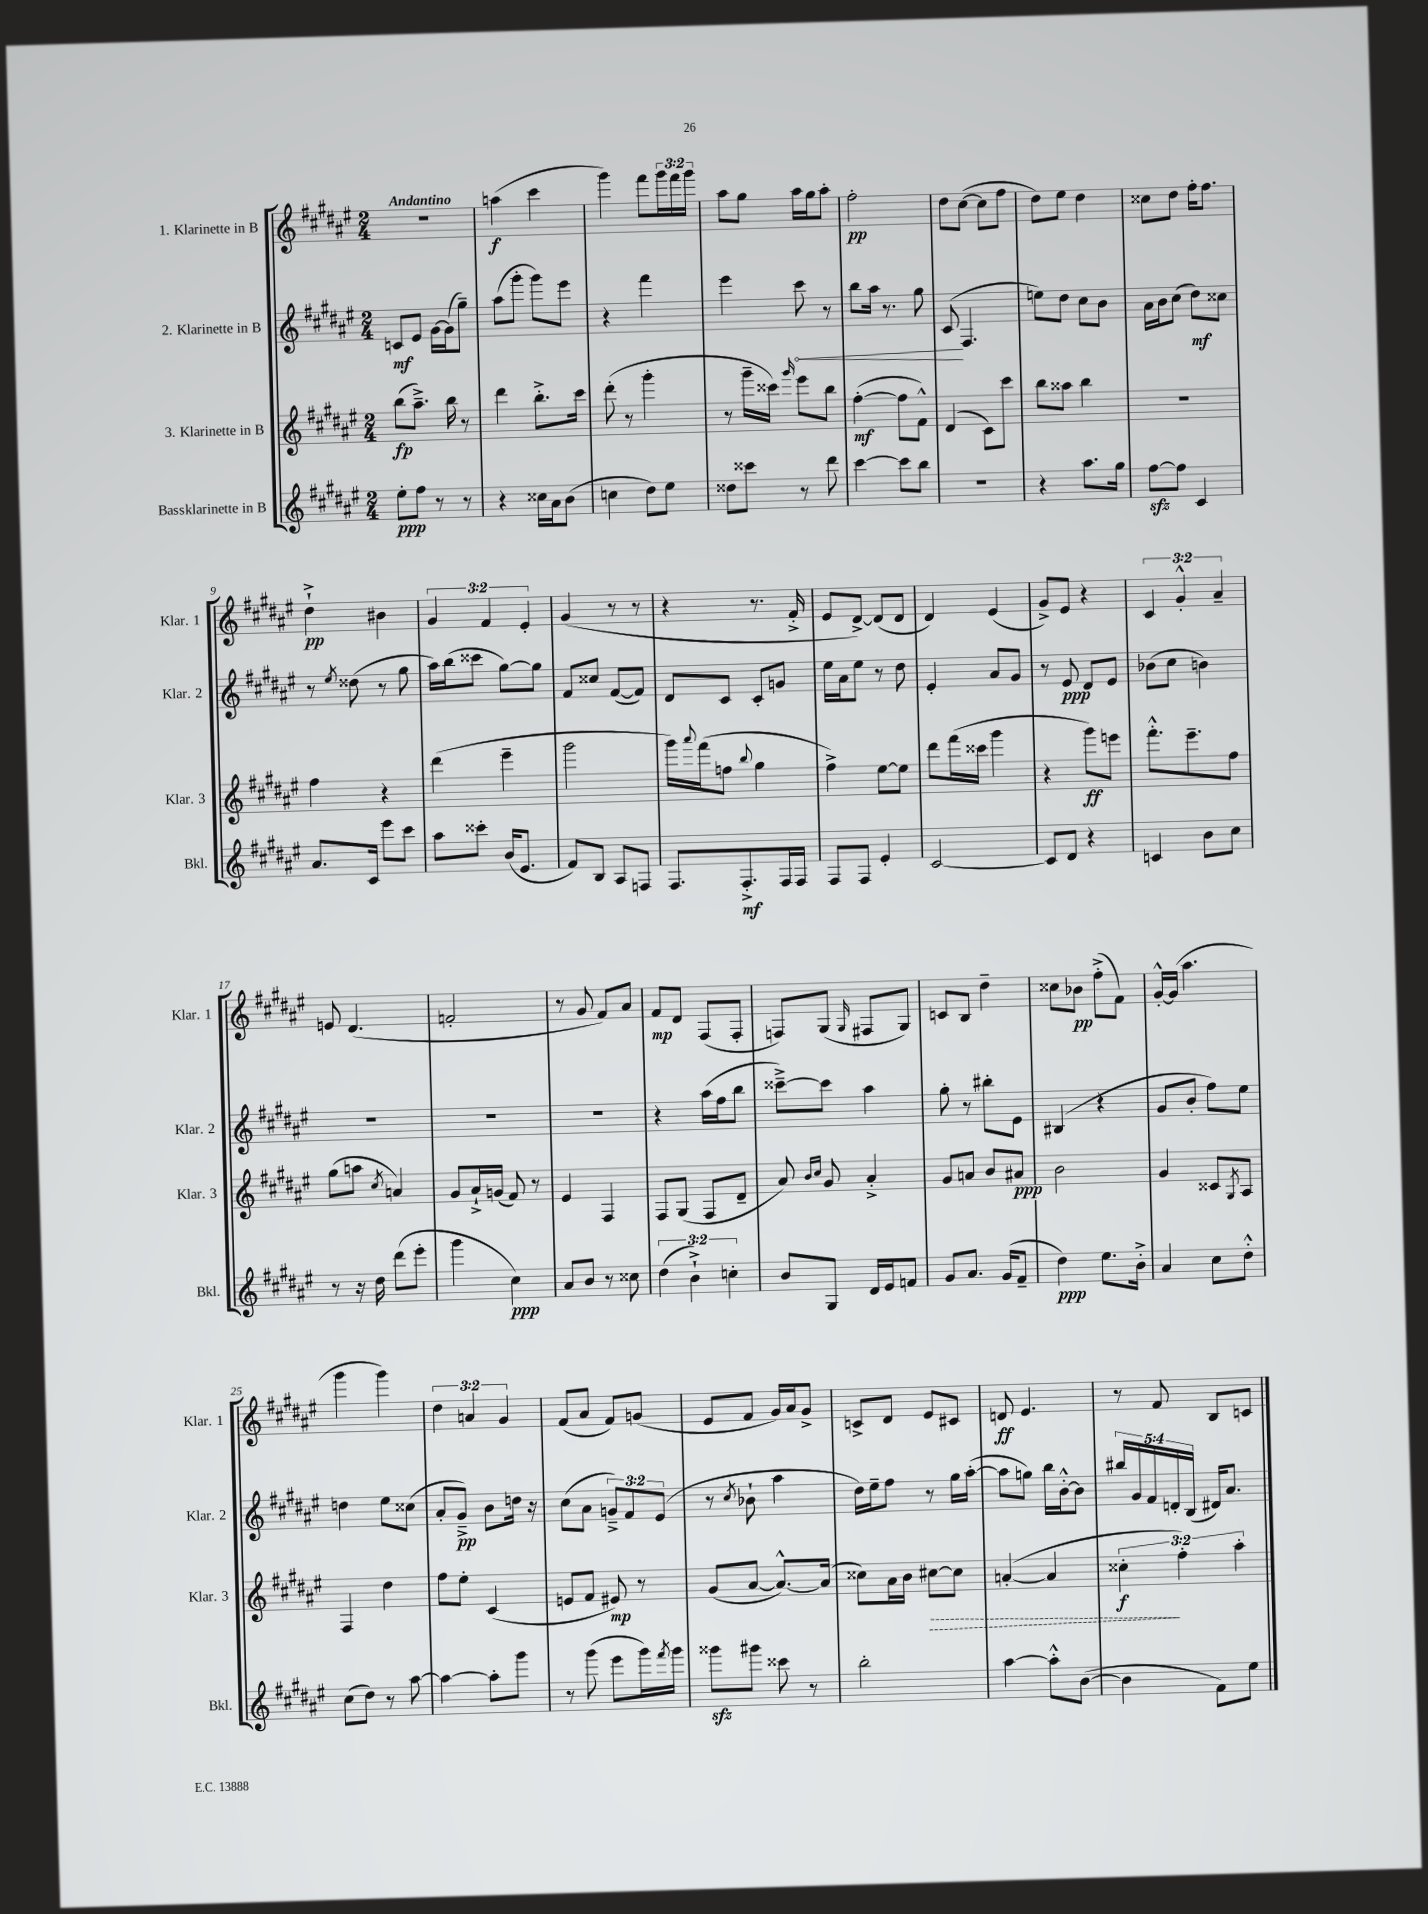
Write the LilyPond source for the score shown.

<<
\new StaffGroup <<
\new Staff = "s0" \with { instrumentName = "1. Klarinette in B" shortInstrumentName = "Klar. 1" } {
    \clef treble \key fis \major \numericTimeSignature \time 2/4 \override Staff.TupletNumber.text = #tuplet-number::calc-fraction-text \tempo "Andantino"
    r2 |
    a''4\f( cis'''4 |
    gis'''4) fis'''8 \tuplet 3/2 { gis'''16 fis'''16 gis'''16 } |
    ais''8 gis''8 ais''16 gis''16 ais''8-. |
    fis''2-.\pp |
    dis''8 cis''8~( cis''8 fis''8 |
    dis''8) eis''8 dis''4 |
    cisis''8 dis''8 fis''16-. fis''8. |
    dis''4-!->\pp bis'4 |
    \tuplet 3/2 { gis'4 fis'4 eis'4-. } |
    gis'4( r8 r8 |
    r4 r8. fis'16-.-> |
    eis'8 dis'8~->) dis'8( dis'8 |
    dis'4) eis'4( |
    gis'8->) eis'8 r4 |
    \tuplet 3/2 { cis'4 gis'4-.-^ ais'4-- } |
    e'8 dis'4.( |
    f'2-. |
    r8 gis'8 fis'8) ais'8 |
    fis'8\mp dis'8 fis8( fis8-. |
    f8) gis8( \grace { gis16 } fis8 gis8) |
    c'8 b8 dis''4-- |
    cisis''8 bes'8\pp fis''8-.->( fis'8) |
    gis'16~-.-^ gis'16( ais''4. |
    gis'''4 gis'''4) |
    \tuplet 3/2 { dis''4 a'4 gis'4 } |
    fis'8( ais'8 fis'8) g'8( |
    eis'8 fis'8 gis'16) ais'16 gis'8-> |
    c'8-> dis'8 eis'8 cis'8 |
    d'8\ff eis'4. |
    r8 fis'8 b8 c'8 \bar "|." |
}
\new Staff = "s1" \with { instrumentName = "2. Klarinette in B" shortInstrumentName = "Klar. 2" } {
    \clef treble \key fis \major \numericTimeSignature \time 2/4 \override Staff.TupletNumber.text = #tuplet-number::calc-fraction-text
    c'8\mf eis'8 gis'16~ gis'16( gis''8--) |
    ais''8( gis'''8-. gis'''8) eis'''8 |
    r4 fis'''4 |
    eis'''4 \once \override Hairpin.circled-tip = ##t cis'''8\< r8 |
    b''8 ais''16 r8. gis''8 |
    cis'8\!( fis4. |
    e''8) dis''8 cis''8 b'8 |
    ais'16 b'16 cis''8( dis''8\mf) cisis''8 |
    r8 \acciaccatura { eis''8 } disis''8( r8 gis''8 |
    ais''16) b''16( cisis'''8 gis''8~) gis''8 |
    fis'8 cisis''8 fis'8~( fis'8) |
    dis'8 cis'8 cis'8-. g'8 |
    eis''16 ais'16 eis''8 r8 dis''8 |
    eis'4-. ais'8 gis'8 |
    r8 eis'8\ppp dis'8 eis'8 |
    bes'8( cis''8 b'4) |
    R2 |
    R2 |
    R2 |
    r4 ais''16( fis''16 b''8 |
    cisis'''8~--->) cisis'''8 ais''4 |
    gis''8-. r8 bis''8-. eis'8 |
    bis4( r4 |
    gis'8 b'8-. fis''8) eis''8 |
    d''4 eis''8 cisis''8( |
    ais'8-. gis'8--->\pp) b'8 d''16 r16 |
    cis''8( ais'8 \tuplet 3/2 { g'8--->) fis'8 eis'8( } |
    r8 \acciaccatura { cis''8 } bes'8-! ais''4 |
    dis''16) eis''16-- fis''8 r8 gis''16 ais''16~-.( |
    ais''8 g''8) b''16 b'16~-.-^ b'8 |
    \tuplet 5/4 { bis''16 gis'16 fis'16 d'16-. b16( } dis'16) ais'8. \bar "|." |
}
\new Staff = "s2" \with { instrumentName = "3. Klarinette in B" shortInstrumentName = "Klar. 3" } {
    \clef treble \key fis \major \numericTimeSignature \time 2/4 \override Staff.TupletNumber.text = #tuplet-number::calc-fraction-text
    b''8\fp( ais''8.--->) b''16 r8 |
    dis'''4 b''8.-.-> cis'''16 |
    dis'''8-.( r8 gis'''4-. |
    r8 gis'''16-- cisis'''16) \grace { gis'''16 } eis'''8 b''8 |
    fis''4~-.\mf( fis''8 fis'8-^) |
    dis'4( cis'8) cis'''8 |
    b''8 aisis''8 b''4 |
    R2 |
    fis''4 r4 |
    dis'''4( eis'''4-- |
    gis'''2 |
    gis'''16) \appoggiatura { ais'''8 } fis'''16( f''8 \appoggiatura { b''8 } gis''4 |
    fis''4->) eis''8~ eis''8 |
    dis'''8 fis'''16( cisis'''16 gis'''4 |
    r4 gis'''8\ff) e'''8 |
    fis'''8.-.-^ eis'''8.-- fis''8 |
    gis''8( a''8 \acciaccatura { cis''8 } a'4) |
    gis'8 ais'16-!-> g'16( fis'8) r8 |
    eis'4 fis4 |
    fis8 gis8( fis8 dis'8-- |
    ais'8) \grace { b'16 cis''16 } gis'8 ais'4-.-> |
    gis'8 a'8 b'8 ais'8\ppp |
    b'2 |
    gis'4 cisis'8 \acciaccatura { gis8 } ais8 |
    fis4 dis''4 |
    fis''8 eis''8-. cis'4( |
    e'8 fis'8 eis'8\mp) r8 |
    gis'8( ais'8~ ais'8.~-^) ais'16( |
    cisis''8) ais'16 b'16 \once \override Hairpin.style = #'dashed-line cis''8~\> cis''8 |
    a'4~-.( a'4 |
    \tuplet 3/2 { cisis''4-.\f\! fis''4-.) ais''4-. } \bar "|." |
}
\new Staff = "s3" \with { instrumentName = "Bassklarinette in B" shortInstrumentName = "Bkl." } {
    \clef treble \key fis \major \numericTimeSignature \time 2/4 \override Staff.TupletNumber.text = #tuplet-number::calc-fraction-text
    eis''8-.\ppp fis''8 r8 r8 |
    r4 cisis''16 ais'16 b'8( |
    c''4 dis''8) eis''8 |
    disis''8 cisis'''8 r8 dis'''8 |
    cis'''4~ cis'''8 b''8 |
    R2 |
    r4 ais''8. gis''16 |
    fis''8~\sfz fis''8 cis'4 |
    ais'8. cis'16 eis'''8 cis'''8 |
    ais''8 cisis'''8-. b'16( eis'8. |
    fis'8) b8 ais8 f8 |
    fis8. fis8.-.->\mf fis16 fis16 |
    fis8 fis8 eis'4-. |
    cis'2~ |
    cis'8 dis'8 r4 |
    c'4 b'8 cis''8 |
    r8 r16 dis''16 dis'''8( eis'''8-. |
    gis'''4 cis''4\ppp) |
    ais'8 b'8 r8 cisis''8 |
    \tuplet 3/2 { dis''4( b'4-!->) c''4-. } |
    b'8 gis8 dis'16 eis'16 f'8 |
    gis'8 ais'8. gis'16( fis'8-- |
    dis''4\ppp) eis''8. b'16-.-> |
    ais'4 cis''8 dis''8-.-^ |
    cis''8( dis''8) r8 ais''8~ |
    ais''4~ ais''8-. gis'''8 |
    r8 gis'''8( eis'''8 gis'''16) \acciaccatura { fis'''8 } gis'''16 |
    gisis'''8\sfz gis'''8 cisis'''8 r8 |
    b''2-. |
    ais''4~ ais''8-.-^ b'8~( |
    b'4 fis'8) eis''8 \bar "|." |
}
>>
>>
